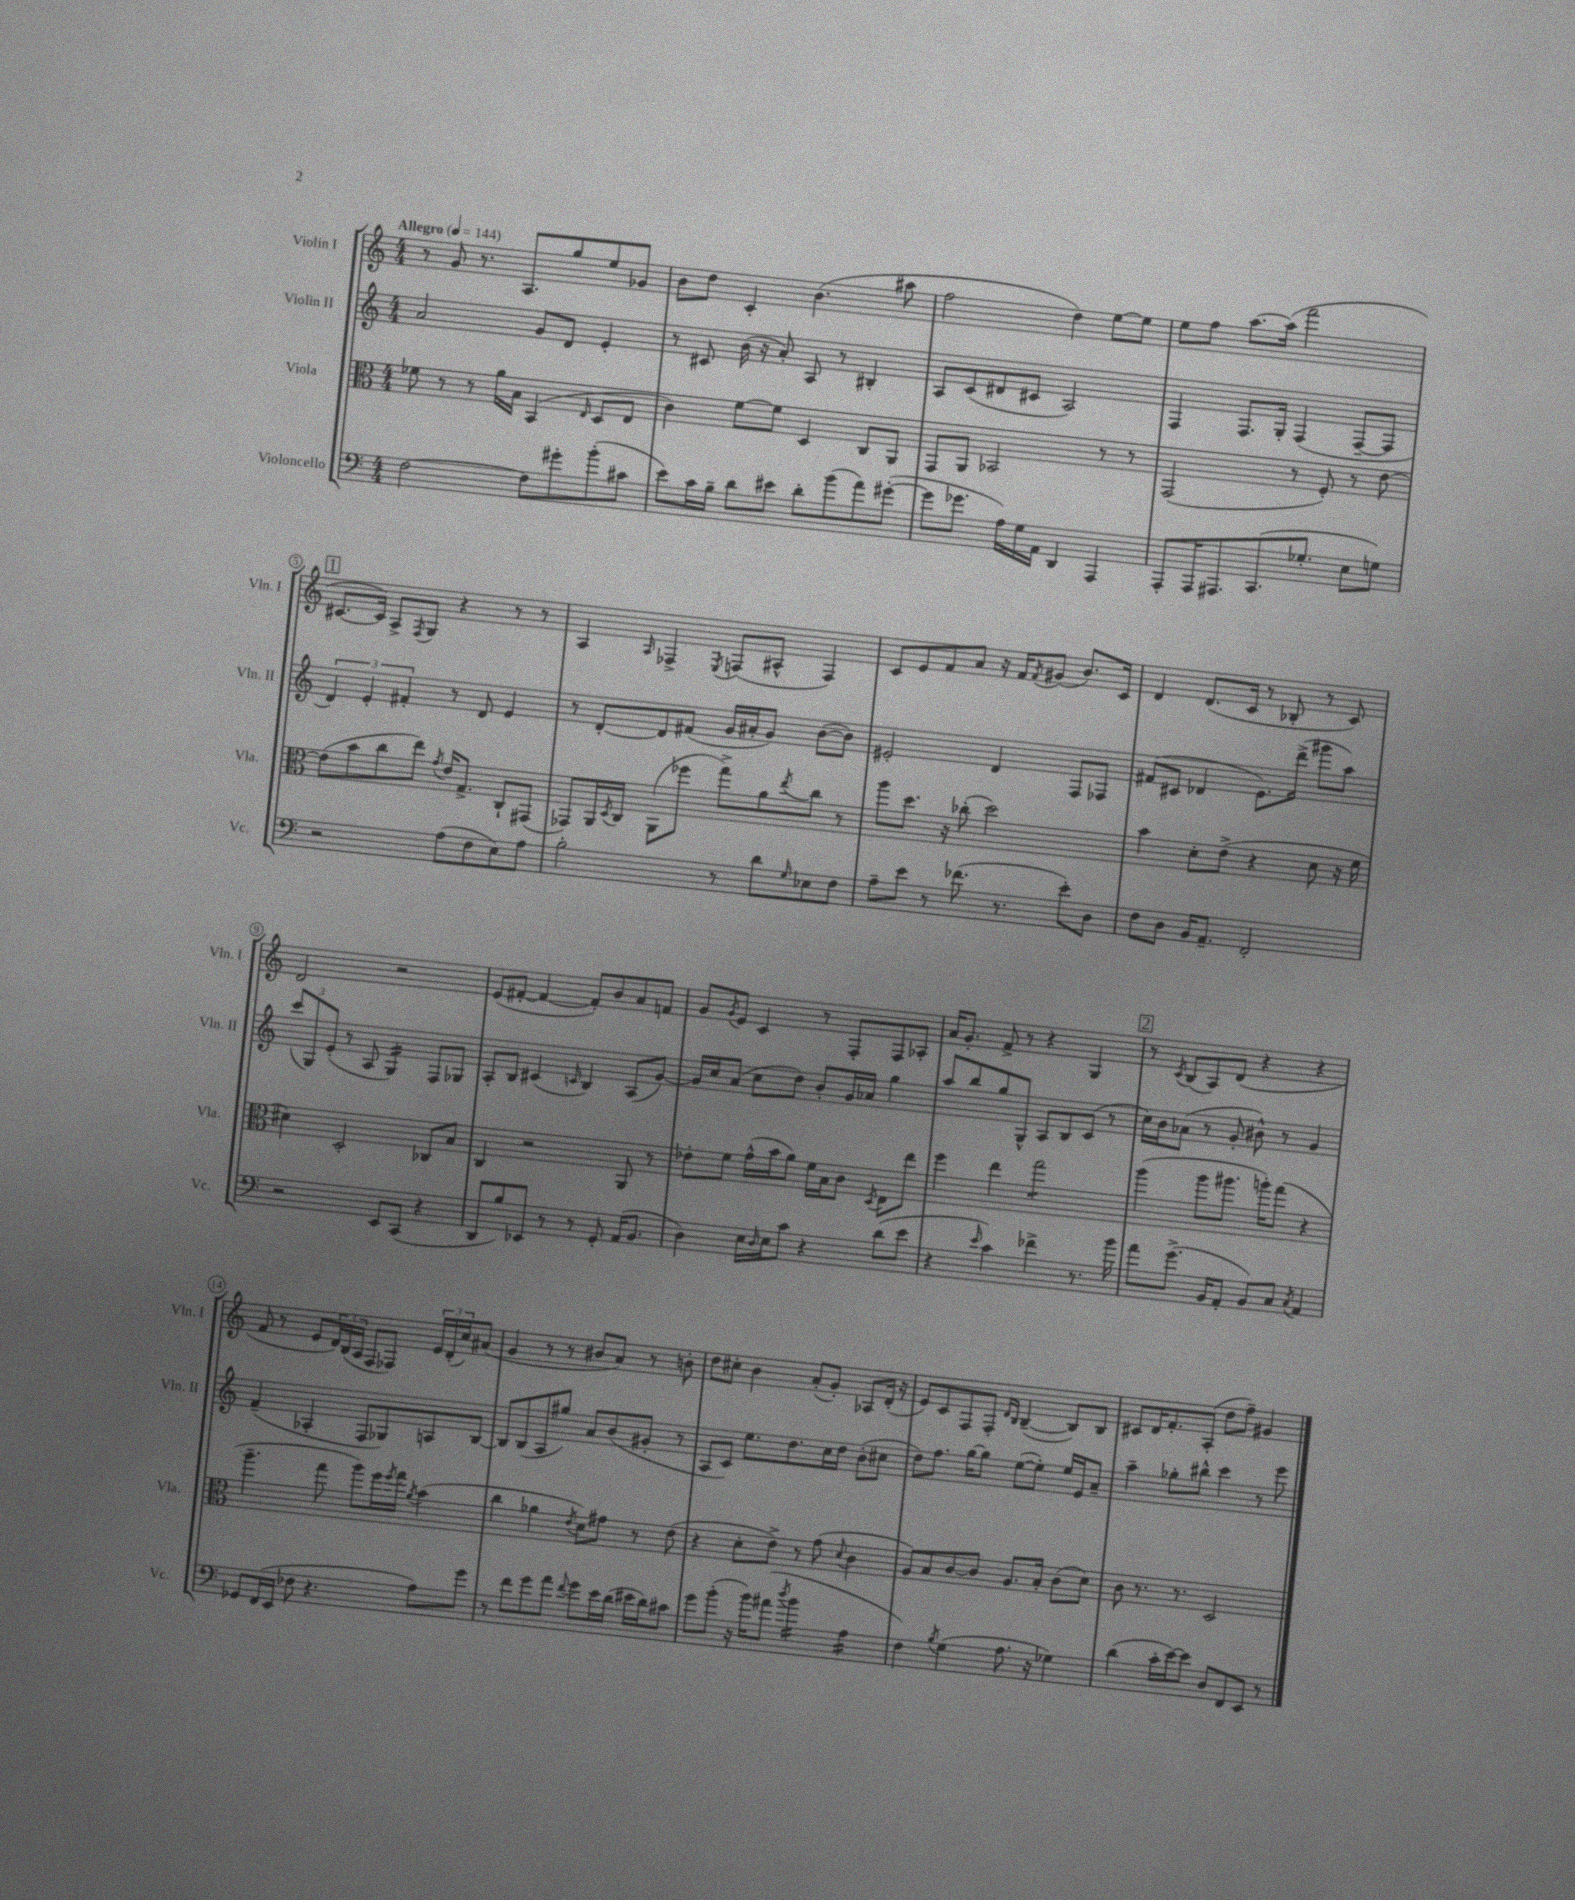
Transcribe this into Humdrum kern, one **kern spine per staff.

**kern	**kern	**kern	**kern
*staff4	*staff3	*staff2	*staff1
*clefF4	*clefC3	*clefG2	*clefG2
*k[]	*k[]	*k[]	*k[]
*M4/4	*M4/4	*M4/4	*M4/4
*MM144	*MM144	*MM144	*MM144
[2F\	8f-\	2a/	8r
.	8r	.	8g/
.	8r	.	8.r
.	16a\LL	.	.
.	16B\JJ	.	8.A/L
8F\]L	(4BB/	8g/L	.
8g#'\	.	8d/J	8gg/
.	16qqE/	.	.
(8b'\	8D/L	4e'/	8ee/
8c#\J	8E/J	.	8g-/J
=	=	=	=
8e\L)	4c\)	8r	8b\L
16c\L	.	8c#/	8dd\J
16B~\JJ	.	.	.
8d\L	[8f\L	(16b\	4c'/
.	.	16r	.
8e#\J	8f\]J	8a'/)	.
8d'\L	4D/	8A/	(4.b\
(8b\	.	8r	.
8a\)	8C/L	4B#'/	.
([8g#'\J	8AA/J	.	8aa#\
=	=	=	=
8g#\]L	8GG/L	8A/L	2ff\
8.g-\J	8AA/J	(8c/	.
.	2BB-/	8d#/	.
16A\LL)	.	.	.
16G\	.	8c#/J	.
16AA\JJ	.	.	.
4DD/	.	2A/)	4dd\)
4AAA/	8r	.	[8ee\L
.	8r	.	8ee\]J
=	=	=	=
8AAA'/L	(2GG/	4F/	8ee\L
16AAA/K	.	.	8ff\J
8.AAA#/	.	.	.
.	.	8.F/L	[8.aa\L
(8.CC/	.	.	.
.	.	16G'/Jk	(16aa\]Jk
.	8r	(4F/	2fff\
8.G-'/J	.	.	.
.	8F'/)	.	.
8E\L	8r	[8F~/L	.
8G\J)	[8e\	8F/]J	.
=	=	=	=
2r	(8e\]L	6d/)	[8.c#/L
.	8b\	.	.
.	.	6e'/	.
.	.	.	16c#/]Jk)
.	8cc\	.	8A^/L
.	.	6f#'/	.
.	.	.	8qF/
.	8ee\J)	.	8G/J
.	8qg/	.	.
(8A\L	16e/LK	8r	4r
.	8.G^/J	.	.
8F\	.	8d/	.
8E\)	8C`/L	4e/	8r
8A\J	(8GG#/J	.	8r
=	=	=	=
2B'\	8GG-/L)	8r	4A/
.	16AA/L	[8d'/L	.
.	8qD/	.	.
.	16C/JJ	.	.
.	.	.	16qqA/
.	(8AA\L	8d/]	4F-^/
.	8ff-\J	(8f#/J	.
.	.	.	8qE/
8r	8gg^\L)	16g/LL	(8F/L
.	.	16a#'/J	.
8d\L	8a\	8g/J)	8A#^^/J
16qqG/	8qee/	.	.
8E-\	8cc\J	([8b\L	4F/)
8F\J	8r	8b\]J)	.
=	=	=	=
8A~\L	8aa\L	2e#'/	8c/L
8e\J	8.dd\J	.	8e/
8r	.	.	8f/
.	16r	.	.
(8.f-\	(8cc-'\	.	8a/J
.	2dd\)	4d/	16r
8.r	.	.	16f/LK
.	.	.	8qf/
.	.	.	(8g#/J
8e'\L)	.	8F/L	8.b/L)
8D\J	.	8F-/J	.
.	.	.	16c/Jk
=	=	=	=
8F\L	4b\	(8f#/L	4d/
8D\J	.	8c#/J	.
16BB/LK	8d'\L	4d-/	(8.d/L
8.AA~/J	.	.	.
.	(8e^\J	.	.
.	.	.	16c/Jk
2FF'/	4r	8.e\L)	8r
.	.	.	8B-'/
.	.	(16ddd^\Jk	.
.	8d\	8ggg#\L	8r
.	16r	8aa\J)	8c/)
.	16f\	.	.
=	=	=	=
2r	4d#\)	(12ccc/L	2d/
.	.	12G/)	.
.	.	(12e'/J	.
.	2D'/	8r	.
.	.	8A/	.
8EE/L	.	4G/)	2r
(8CC/J	.	.	.
4r	8C-/L	8F/L	.
.	8B/J	8G-/J	.
=	=	=	=
8DD/L	4C/	8A'/L	(8e/L
8B/)	.	8B/J	[8f#'/J
8EE-/J	2r	(4c#/	4f#/_
8r	.	.	.
.	.	16qqc/	.
8r	.	4B/)	8f#'/]L)
8GG'/	.	.	8b/
(16AA/LK	8AA/	(8A/L	8a/
8.BB/J	.	.	.
.	8r	[8g/J)	8f/J
=	=	=	=
4D\)	8e-'\L	16g/]LL	8g/L
.	.	16cc/J	.
.	.	.	8qg/
.	8f\J	(8a/J	8e/J
16E\LL	(16g^^\LL	8cc\L	4c/
16qqD/	.	.	.
16E\J	16b\J	.	.
8c\J	8a\J)	8dd\J)	.
4r	16f\LL	8b'/L	8r
.	16B\J	.	.
.	8c\J	16g/L	8F'/L
.	.	16a-/JJ	.
.	8qD/	.	.
(8d\L	8E\L	4gg\	8F/
8e\J	8ee\J	.	8A-'/J
=	=	=	=
4r	4ff\	8aa/L	16a/LK
.	.	.	8.g'/J
.	.	8bb/	.
16qqe/	.	.	.
4c\)	4ee\	8gg/	8f^/
.	.	8G^^/J	8r
4f-^\	2gg\	8A/L	4r
.	.	8B/	.
8.r	.	(8c/J	4G/
.	.	8r	.
16b\	.	.	.
=	=	=	=
8a\L	(4aa\	16cc\LL)	8r
.	.	16b\J	.
.	.	.	8qc/
(8.g^\J	.	(8a-\J	(8B/L
.	8aa\L	8r	8A/)
16BB/LK	.	.	.
8AA'/J	8.aa#\J	8g'/	(8d/J
8BB/L)	.	8b#^^\)	4r
.	16aa'\LK)	.	.
8C/J	(8gg\J	8r	.
8qC/	.	.	.
4AA/	4r	4g/	4r
=	=	=	=
8GG-/L	4.aa~\	(4f~/	8f/
(16FF/L	.	.	8r
16EE/JJ	.	.	.
8F-\	.	4A-'/	8e/L
4.r	8gg\	.	24d/L)
.	.	.	(24B/
.	.	.	24A/JJ
.	8aa\L)	8F/L	8F/L
.	16ff\L	8G-/)	8F-/J)
.	8qff/	.	.
.	16gg\JJ	.	.
.	8qa/	.	.
8A\L)	(4b\	8A/	24e/LL
.	.	.	(24d'/
.	.	.	24cc/J)
8g\J	.	[8B/J	(8a#/J
=	=	=	=
8r	4cc\	8B/]L	4g/
8f\L	.	(8B/	.
8g\	4a-\	8A/	8r
8a\J	.	8gg#/J)	8r
8qqf/	8qe/	.	.
8g\L	8d\L)	8a/L	8b#/L
16e\L	8g#\J	(8b/	8a/J)
(16d\JJ	.	.	.
16e#\LL	8r	8g#'/J	8r
16d\J)	.	.	.
8c#\J	(8e\	8r	8b'\
=	=	=	=
8g\L	4r	8A/L	8dd\L
(8b'\J	.	8c/J)	8cc#'\J
16r	8d'\L	8.ee\L	4b\
16b\LK)	.	.	.
(8a#\J	8e^\J)	.	.
.	.	8.dd\	.
8qdd/	.	.	.
4b\	8r	.	(8a'/L
.	(8g\	16cc\L	8g'/J)
.	.	16dd\JJ	.
.	8qqd/	.	.
4A\	4c\	(8b'\L	8A-/L
.	.	8cc#\J	(16d'/Jk
.	.	.	16r
=	=	=	=
4F\)	8A/L)	8dd\L)	8e/L)
.	8B/	8.ff\J	8c/
8qB/	.	.	.
(4G\	[8c/	.	8F/
.	.	[16gg\LK	.
.	8c/]J	8gg\]J	8F'/J
.	.	.	16qqd/LL
.	.	.	16qqB/JJ
8.A\	8.A/L	([8ee\L	([4B~/
.	.	8ee'\]J)	.
16r	16B'/Jk	.	.
4G-\)	(8c\L	16ee/LL	8B/]L)
.	.	16e/J	.
.	8d\J)	8a~/J	8B/J
=	=	=	=
(4d\	8c\	4aa~\	8c#/L
.	8.r	.	16d/K
.	.	.	8.f'/
16c'\LL	.	8gg-'\L	.
[16e\J)	8.r	.	.
8e\]J	.	8bb#^^\J	(8A'/J
8D/L	2D/	4ccc\	8dd\L
8FF/	.	.	8ff~\J)
8EE/J	.	8r	4g#/
8r	.	8eee\	.
==	==	==	==
*-	*-	*-	*-
